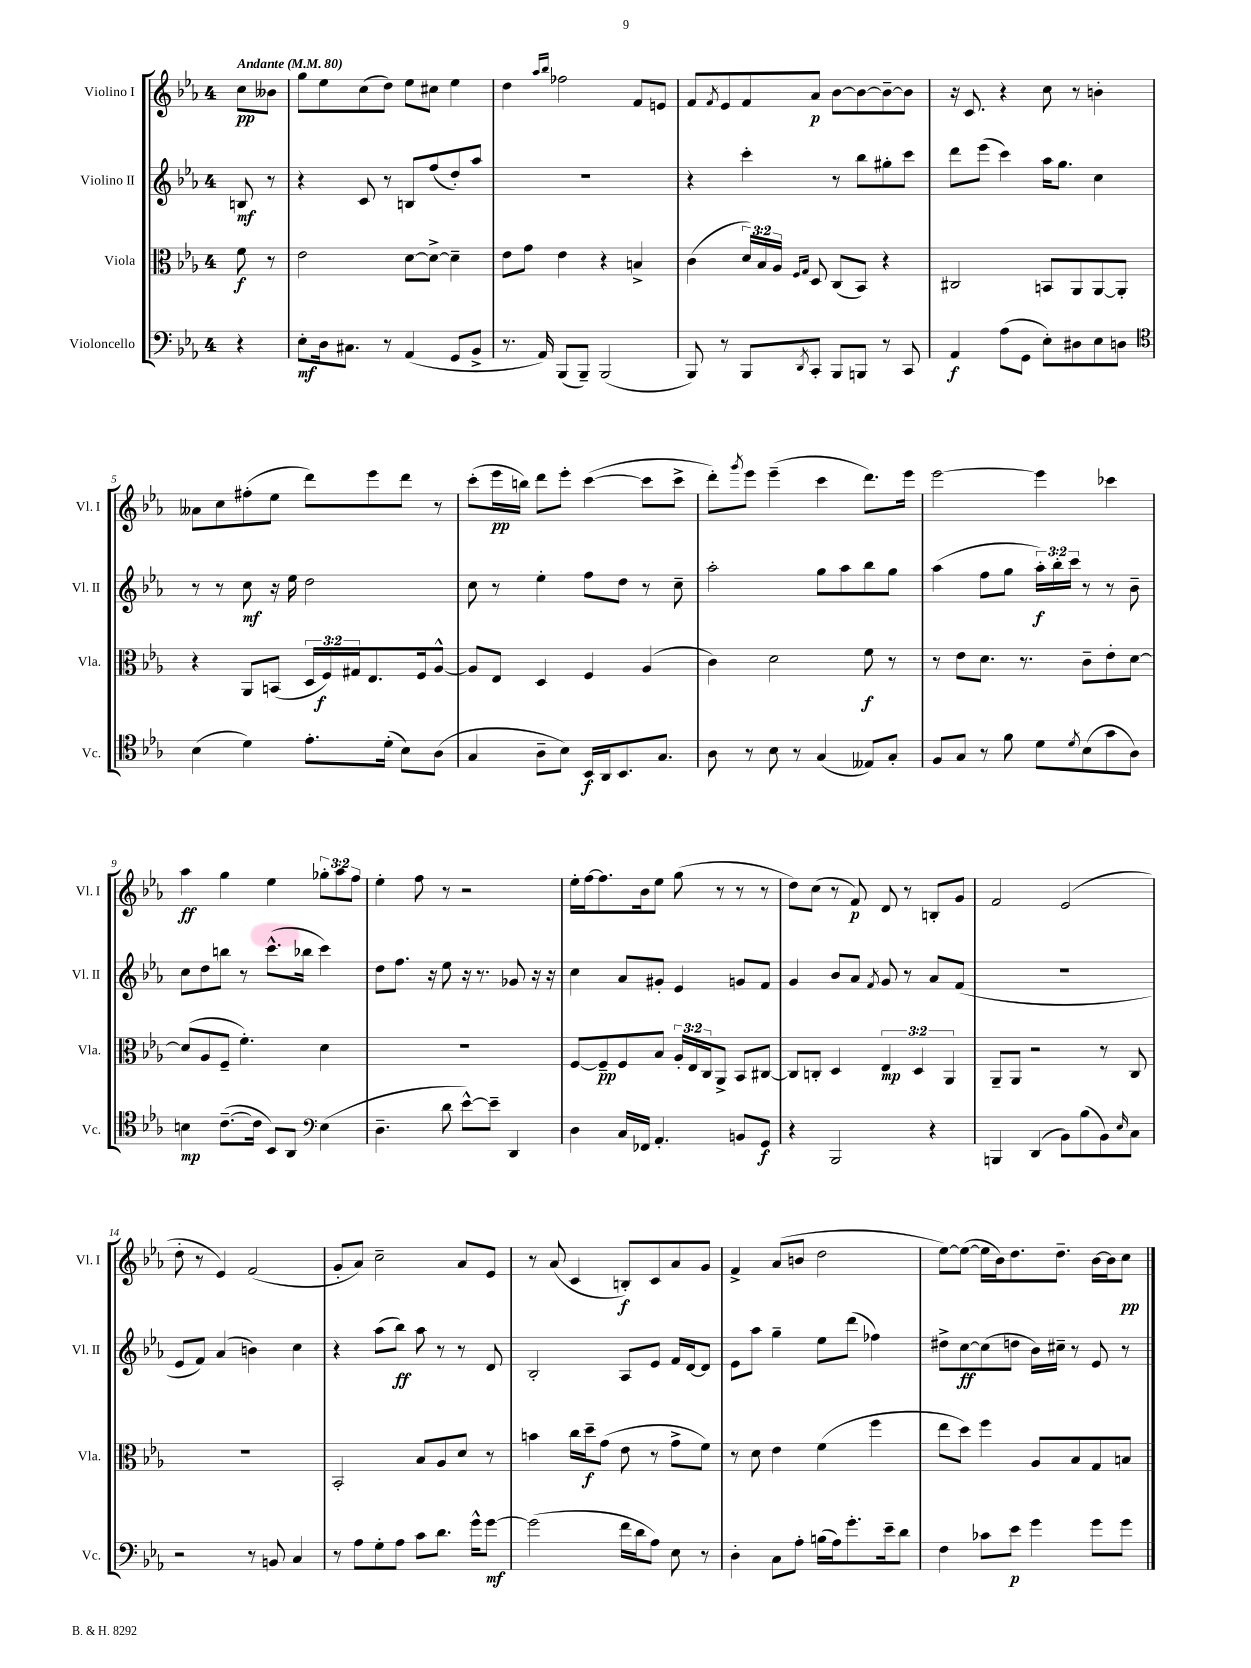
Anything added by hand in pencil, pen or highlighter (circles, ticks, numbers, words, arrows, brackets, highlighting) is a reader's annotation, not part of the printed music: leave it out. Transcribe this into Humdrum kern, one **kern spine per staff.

**kern	**dynam	**kern	**dynam	**kern	**dynam	**kern	**dynam
*part4	*part4	*part3	*part3	*part2	*part2	*part1	*part1
*staff4	*staff4	*staff3	*staff3	*staff2	*staff2	*staff1	*staff1
*I"Violoncello	*	*I"Viola	*	*I"Violino II	*	*I"Violino I	*
*I'Vc.	*	*I'Vla.	*	*I'Vl. II	*	*I'Vl. I	*
*clefF4	*	*clefC3	*	*clefG2	*	*clefG2	*
*k[b-e-a-]	*	*k[b-e-a-]	*	*k[b-e-a-]	*	*k[b-e-a-]	*
*M4/4	*	*M4/4	*	*M4/4	*	*M4/4	*
*MM80	*	*MM80	*	*MM80	*	*MM80	*
=	=	=	=	=	=	=	=
!	!	!	!	!	!	!LO:TX:a:B:t=Andante	!
4r	.	8f\	f	8Bn/	mf	8cc\L	pp
.	.	8r	.	8r	.	8b--X\J	.
=1	=1	=1	=1	=1	=1	=1	=1
8E-'\L	mf	2e-\	.	4r	.	8gg\L	.
16D\k	.	.	.	.	.	8ee-\	.
8.C#X\J	.	.	.	.	.	.	.
.	.	.	.	8c/	.	(8cc\	.
8r	.	.	.	8r	.	8dd\J)	.
(4AA-/	.	[8d\L	.	8Bn/L	.	8ee-\L	.
.	.	8d^\J_	.	(8ff/	.	8cc#X\J	.
8GG/L	.	4d~\]	.	8dd'/)	.	4ee-\	.
8BB-^/J	.	.	.	8aa-/J	.	.	.
=2	=2	=2	=2	=2	=2	=2	=2
8.r	.	8e-\L	.	1r	.	4dd\	.
.	.	8g\J	.	.	.	.	.
16AA-/)	.	.	.	.	.	.	.
.	.	.	.	.	.	16qqaa-/LL	.
.	.	.	.	.	.	16qqbb-/JJ	.
(8BBB-/L	.	4e-\	.	.	.	2ff-X\	.
8BBB-~/J)	.	.	.	.	.	.	.
(2BBB-/	.	4r	.	.	.	.	.
.	.	4Bn^/	.	.	.	8f/L	.
.	.	.	.	.	.	8en/J	.
=3	=3	=3	=3	=3	=3	=3	=3
8BBB-/)	.	(4c\	.	4r	.	8f/L	.
.	.	.	.	.	.	8qf/	.
8r	.	.	.	.	.	8e-/	.
8BBB-/L	.	24d/LL)	.	4ccc'\	.	8f/	.
.	.	24B-/	.	.	.	.	.
.	.	24A-/JJ	.	.	.	.	.
.	.	16qqF/LL	.	.	.	.	.
8qDD/	.	16qqG/JJ	.	.	.	.	.
8CC'/J	.	8D/	.	.	.	8a-/J	p
8BBB-/L	.	(8C/L	.	8r	.	[8b-\L	.
8BBBn/J	.	8BB-/J)	.	8bb-\L	.	8b-\_	.
8r	.	4r	.	8gg#X'\	.	8b-~\_	.
8CC/	.	.	.	8ccc\J	.	8b-\J]	.
=4	=4	=4	=4	=4	=4	=4	=4
4AA-/	f	2C#X/	.	8ddd\L	.	16r	.
.	.	.	.	.	.	8.c/	.
.	.	.	.	(8eee-\J	.	.	.
(8A-\L	.	.	.	4ccc\)	.	4r	.
8GG\J	.	.	.	.	.	.	.
8E-'\L)	.	8BBn/L	.	16aa-\KL	.	8cc\	.
.	.	.	.	8.gg\J	.	.	.
8D#X\	.	8AA-/	.	.	.	8r	.
8E-\	.	[8AA-/	.	4cc\	.	4bn'\	.
8Dn\J	.	8AA-'/J]	.	.	.	.	.
!!LO:LB:g=z
=5	=5	=5	=5	=5	=5	=5	=5
*clefC4	*	*	*	*	*	*	*
(4B-\	.	4r	.	8r	.	8a--X\L	.
.	.	.	.	8r	.	8cc\	.
4d\)	.	8AA-/L	.	8cc\	mf	(8ff#X'\	.
.	.	(8BBn/J	.	16r	.	8ee-\J	.
.	.	.	.	16ee-\	.	.	.
8.e-'\L	.	24D/LL	.	2dd\	.	8ddd\L)	.
.	.	24F/)	f	.	.	.	.
.	.	24G#X/J	.	.	.	.	.
.	.	8.E-/	.	.	.	8eee-\	.
(16d'\Jk	.	.	.	.	.	.	.
8B-\L)	.	.	.	.	.	8ddd\J	.
.	.	16F/k	.	.	.	.	.
(8A-\J	.	[8A-^^/J	.	.	.	8r	.
=6	=6	=6	=6	=6	=6	=6	=6
4G/	.	8A-/L]	.	8cc\	.	(8ccc'\L	.
.	.	8E-/J	.	8r	.	16eee-\L	pp
.	.	.	.	.	.	16bbn\JJ)	.
8A-~\L	.	4D/	.	4ee-'\	.	8ddd\L	.
8B-\J)	.	.	.	.	.	8eee-'\J	.
16BB-/LL	f	4F/	.	8ff\L	.	([4ccc\	.
16AA-/J	.	.	.	.	.	.	.
8.BB-/	.	.	.	8dd\J	.	.	.
.	.	(4A-/	.	8r	.	8ccc\L]	.
8.G/J	.	.	.	.	.	.	.
.	.	.	.	8cc~\	.	8ccc^\J	.
=7	=7	=7	=7	=7	=7	=7	=7
8A-\	.	4c\)	.	2aa-'\	.	8ddd'\L)	.
.	.	.	.	.	.	8qggg/	.
8r	.	.	.	.	.	8eee-\J	.
8B-\	.	2d\	.	.	.	(4eee-~\	.
8r	.	.	.	.	.	.	.
(4G/	.	.	.	8gg\L	.	4ccc\	.
.	.	.	.	8aa-\	.	.	.
8E--X/L)	.	8f\	f	8bb-\	.	8.ddd\L)	.
8G'/J	.	8r	.	8gg\J	.	.	.
.	.	.	.	.	.	16eee-\Jk	.
=8	=8	=8	=8	=8	=8	=8	=8
8F/L	.	8r	.	(4aa-\	.	[2eee-\	.
8G/J	.	8e-\L	.	.	.	.	.
8r	.	8.d\J	.	8ff\L	.	.	.
8f\	.	.	.	8gg\J	.	.	.
.	.	8.r	.	.	.	.	.
8d\L	.	.	.	24aa-'\LL)	f	4eee-\]	.
.	.	.	.	24bb-'\	.	.	.
.	.	.	.	24ccc\JJ	.	.	.
8qd/	.	.	.	.	.	.	.
(8B-\	.	8c~\L	.	8r	.	.	.
8g\	.	8e-'\	.	8r	.	4ccc-X\	.
8A-\J)	.	[8d\J	.	8b-~\	.	.	.
!!LO:LB:g=z
=9	=9	=9	=9	=9	=9	=9	=9
4Bn\	mp	(8d/L]	.	8cc\L	.	4aa-\	ff
.	.	8A-/	.	8dd\	.	.	.
([8.c~\L	.	8F~/J	.	8bbn\J	.	4gg\	.
.	.	4.f'\)	.	8r	.	.	.
16c\Jk]	.	.	.	.	.	.	.
8BB-/L)	.	.	.	(8.ccc^^\L	.	4ee-\	.
8AA-/J	.	.	.	.	.	.	.
.	.	.	.	16bb-X\Jk	.	.	.
*clefF4	*	*	*	*	*	*	*
(4E-\	.	4d\	.	4ccc\)	.	12gg-X'\L	.
.	.	.	.	.	.	12aa-\	.
.	.	.	.	.	.	12ff\J	.
=10	=10	=10	=10	=10	=10	=10	=10
4.D~\	.	1r	.	8dd\L	.	4ee-'\	.
.	.	.	.	8.ff\J	.	.	.
.	.	.	.	.	.	8ff\	.
.	.	.	.	16r	.	.	.
8d\	.	.	.	8ee-\	.	8r	.
[8e-^^\L)	.	.	.	16r	.	2r	.
.	.	.	.	8.r	.	.	.
8e-~\J]	.	.	.	.	.	.	.
4DD/	.	.	.	8g-X/	.	.	.
.	.	.	.	16r	.	.	.
.	.	.	.	16r	.	.	.
=11	=11	=11	=11	=11	=11	=11	=11
4D\	.	[8F/L	.	4cc\	.	16ee-'\LL	.
.	.	.	.	.	.	[16ff\J	.
.	.	8F~/]	pp	.	.	8.ff\]	.
16C/LL	.	8F/	.	8a-/L	.	.	.
16FF-X/JJ	.	.	.	.	.	16b-\k	.
4.AA-'/	.	8B-/J	.	8g#X'/J	.	8ee-\J	.
.	.	24A-'/LL	.	4e-/	.	(8gg\	.
.	.	24E-/	.	.	.	.	.
.	.	24C/J	.	.	.	.	.
.	.	8AA-^/J	.	.	.	8r	.
8BBn/L	.	8BB-/L	.	8gn/L	.	8r	.
8GG/J	f	[8C#X/J	.	8f/J	.	8r	.
=12	=12	=12	=12	=12	=12	=12	=12
4r	.	8C#/L]	.	4g/	.	8dd\L)	.
.	.	8Cn'/J	.	.	.	(8cc\J	.
2BBB-/	.	4D/	.	8b-/L	.	8r	.
.	.	.	.	8a-/J	.	8f/)	p
.	.	.	.	8qf/	.	.	.
.	.	6E-/	mp	8g/	.	8d/	.
.	.	.	.	8r	.	8r	.
.	.	6D/	.	.	.	.	.
4r	.	.	.	8a-/L	.	8Bn'/L	.
.	.	6AA-/	.	.	.	.	.
.	.	.	.	(8f/J	.	8g/J	.
=13	=13	=13	=13	=13	=13	=13	=13
4BBBn/	.	8AA-~/L	.	1r	.	2f/	.
.	.	8AA-/J	.	.	.	.	.
(4DD/	.	2r	.	.	.	.	.
8BB-\L)	.	.	.	.	.	(2e-/	.
(8B-\	.	.	.	.	.	.	.
8BB-\)	.	8r	.	.	.	.	.
16qqE-/	.	.	.	.	.	.	.
8C\J	.	8C/	.	.	.	.	.
!!LO:LB:g=z
=14	=14	=14	=14	=14	=14	=14	=14
2r	.	1r	.	8e-/L	.	8dd'\	.
.	.	.	.	8f/J)	.	8r	.
.	.	.	.	(4a-/	.	4e-/)	.
8r	.	.	.	4bn\)	.	(2f/	.
8BBn/	.	.	.	.	.	.	.
4C/	.	.	.	4cc\	.	.	.
=15	=15	=15	=15	=15	=15	=15	=15
8r	.	2BB-'/	.	4r	.	8g'/L	.
8A-\L	.	.	.	.	.	8a-/J)	.
8G'\	.	.	.	(8aa-\L	.	2cc~\	.
8A-\J	.	.	.	8bb-\J)	ff	.	.
8c\L	.	8B-/L	.	8aa-\	.	.	.
8.d\J	.	8A-/	.	8r	.	.	.
.	.	8d/J	.	8r	.	8a-/L	.
16g^^\KL	.	.	.	.	.	.	.
[8g\J	mf	8r	.	8d/	.	8e-/J	.
=16	=16	=16	=16	=16	=16	=16	=16
(2g\]	.	4bn\	.	2B-'/	.	8r	.
.	.	.	.	.	.	(8a-/	.
.	.	16cc\LL	.	.	.	4c/	.
.	.	16dd~\J	f	.	.	.	.
.	.	(8g\J	.	.	.	.	.
16f\LL	.	8e-\	.	8A-/L	.	8Bn'/L)	f
16d\J	.	.	.	.	.	.	.
8A-\J)	.	8r	.	8e-/J	.	8c/	.
8E-\	.	8g^\L	.	16f/LL	.	8a-/	.
.	.	.	.	[16d/J	.	.	.
8r	.	8f\J)	.	8d/J]	.	8g/J	.
=17	=17	=17	=17	=17	=17	=17	=17
4D'\	.	8r	.	8e-\L	.	4f^/	.
.	.	8d\	.	8aa-\J	.	.	.
8C\L	.	4e-\	.	4gg~\	.	(8a-/L	.
8A-'\J	.	.	.	.	.	8bn/J	.
(16Bn\LL	.	(4f\	.	8ee-\L	.	2dd\	.
16A-\J)	.	.	.	.	.	.	.
8.g'\	.	.	.	(8ddd\J	.	.	.
.	.	4ff\	.	4ff-X\)	.	.	.
16e-~\k	.	.	.	.	.	.	.
8d\J	.	.	.	.	.	.	.
=18	=18	=18	=18	=18	=18	=18	=18
4F\	.	8ee-\L	.	8dd#X^\L	.	[8ee-\L)	.
.	.	8dd\J)	.	[8cc\	ff	(8ee-\J_	.
8c-X\L	.	4ff\	.	(8cc\]	.	16ee-\LL]	.
.	.	.	.	.	.	16b-\J)	.
8e-\J	p	.	.	8ddn\J	.	8.dd\	.
4g\	.	8A-/L	.	16b-\LL)	.	.	.
.	.	.	.	16cc#X~\JJ	.	8.dd~\J	.
.	.	8B-/	.	8r	.	.	.
8g\L	.	8G/	.	8e-/	.	[16b-\LL	.
.	.	.	.	.	.	16b-\J]	.
8g\J	.	8Bn/J	.	8r	.	8cc\J	pp
==	==	==	==	==	==	==	==
*-	*-	*-	*-	*-	*-	*-	*-
